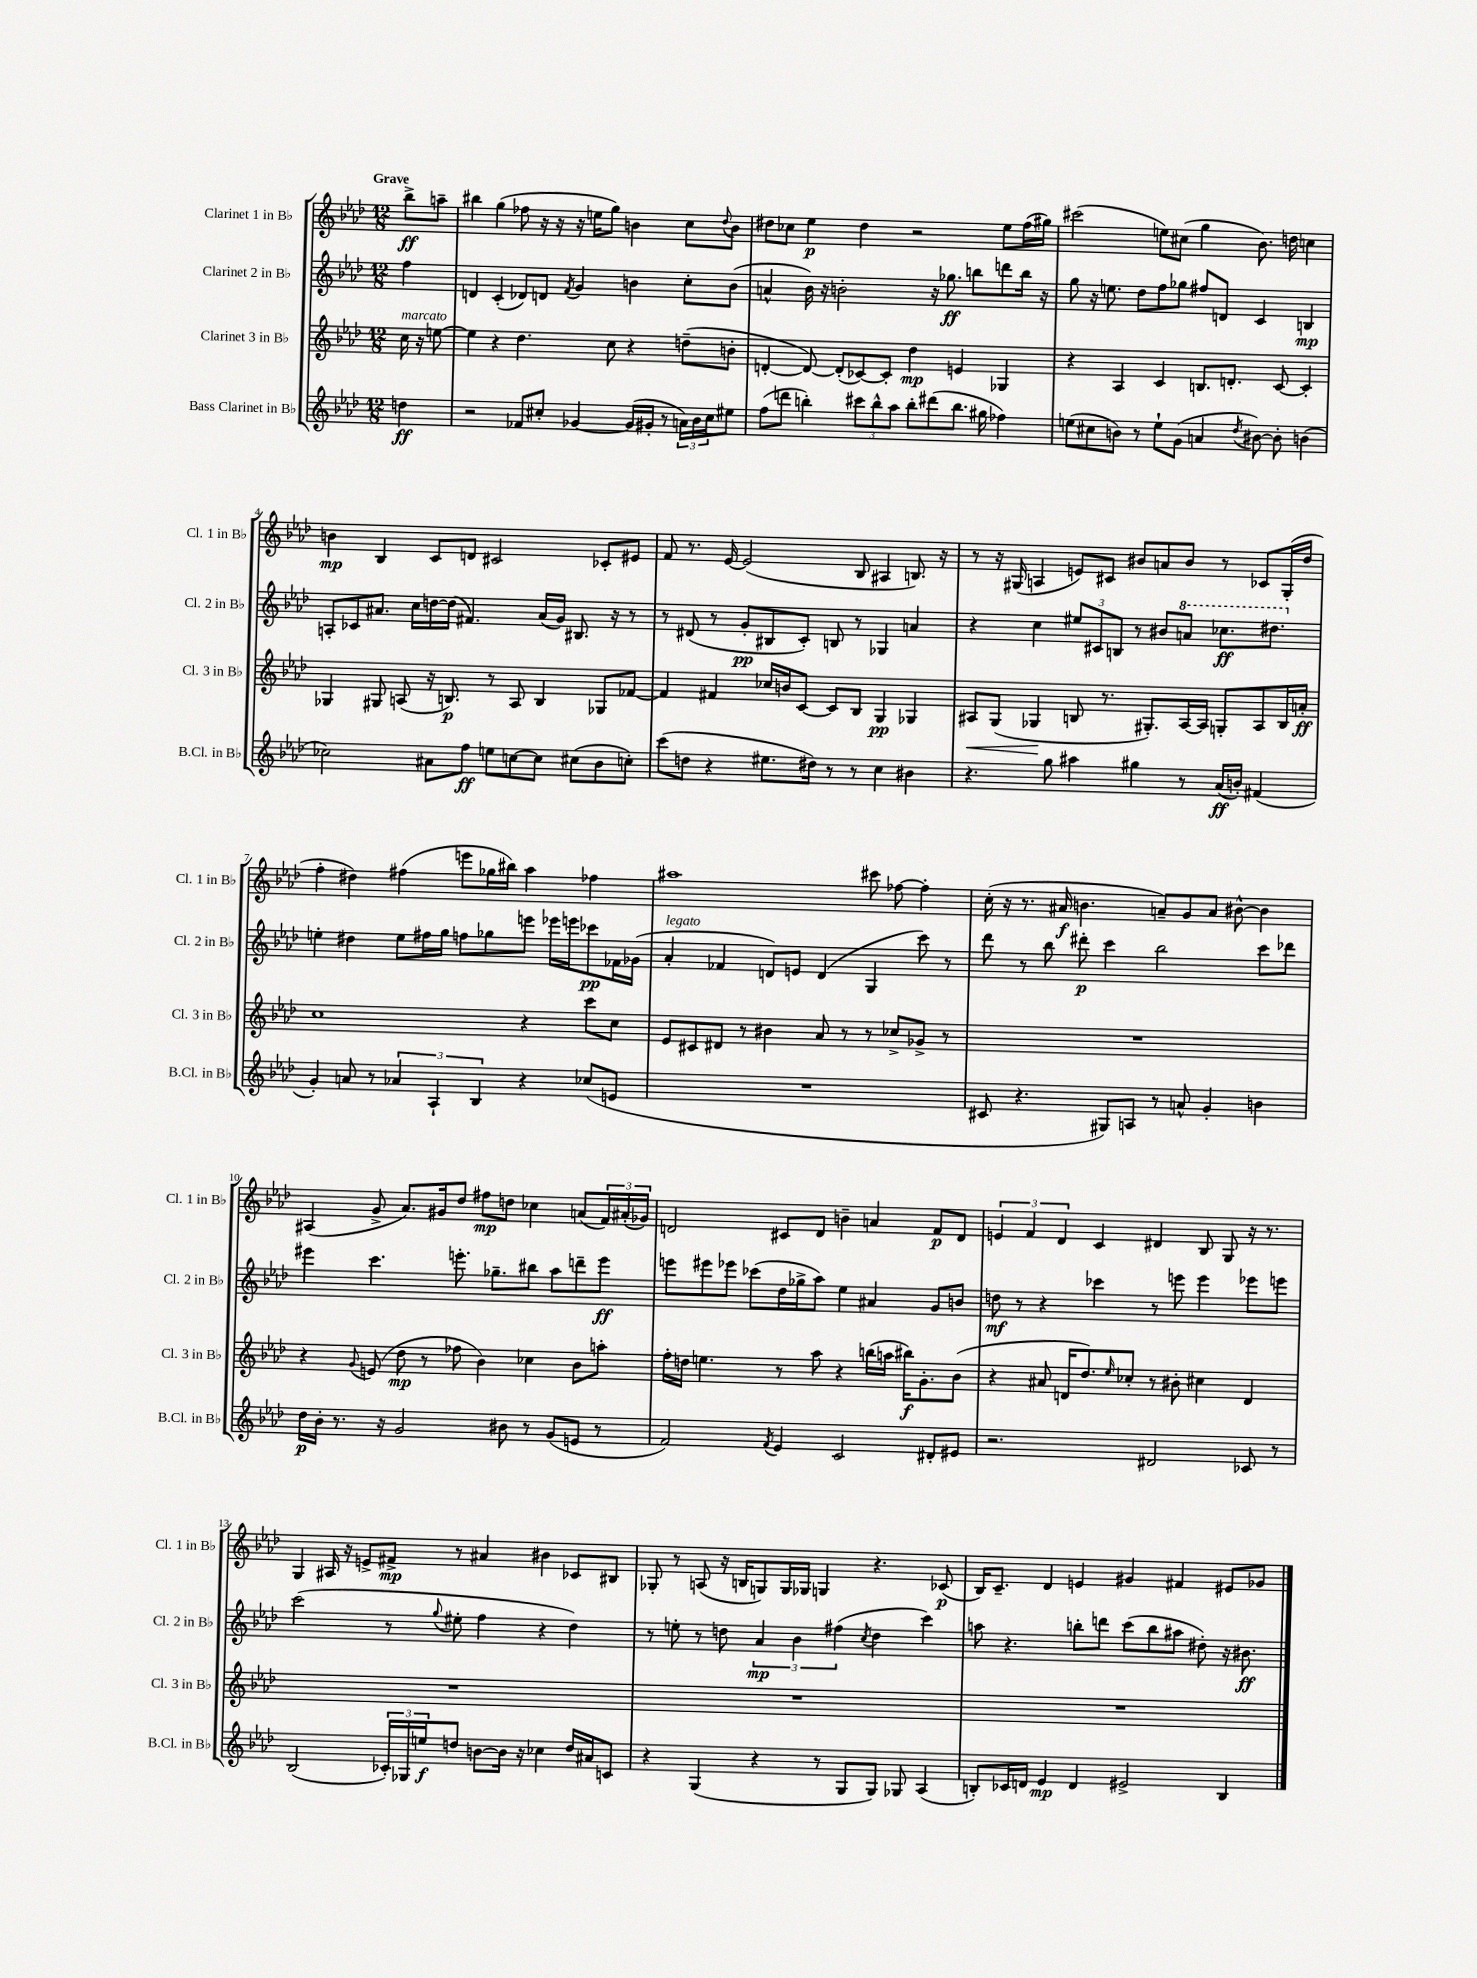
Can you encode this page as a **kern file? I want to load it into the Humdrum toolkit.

**kern	**kern	**kern	**kern
*staff4	*staff3	*staff2	*staff1
*clefG2	*clefG2	*clefG2	*clefG2
*k[b-e-a-d-]	*k[b-e-a-d-]	*k[b-e-a-d-]	*k[b-e-a-d-]
*M12/8	*M12/8	*M12/8	*M12/8
4dd	16cc	4ff	8bb-^
.	16r	.	.
.	[8ee	.	8aa~
=	=	=	=
2r	4ee]	4d	4bb#
.	4r	(4c'	(4gg
8f-	4.dd-	8d-)	8ff-
8cc#'	.	8d	16r
.	.	.	16r
.	.	8qf	.
[4g-	.	4g	16r
.	.	.	16ee
.	8cc	.	8gg)
(16g-]	4r	4b	4b
16g#'	.	.	.
8r	.	.	.
24a)	(8dd~	8cc'	8cc
24b-	.	.	.
24cc#	.	.	.
.	.	.	8qqdd-
8ee#	8b'	(8b	8b
=	=	=	=
(8ff	[4d'	4a^^	8dd#
8ddd	.	.	8cc-
4bb')	8d_)	16b-)	4ee-
.	.	16r	.
.	(8d']	2b'	.
12ccc#	[8c-)	.	4dd#
12bb^^	.	.	.
.	8c-']	.	.
12aa-	.	.	.
8bb'	4dd-	.	2r
(8ddd#	.	16r	.
.	.	8.gg-	.
8.bb	4e	.	.
.	.	8bb	.
16gg#	.	.	.
4ff-)	4G-	8ddd	8ee-
.	.	16bb	(16ff
.	.	16r	16gg#)
=	=	=	=
(8ee	4r	8gg	(2ccc#
8cc#	.	16r	.
.	.	8.ee	.
8b)	4A-	.	.
8r	.	8dd-	.
8ee`	4c	8ff	8ee)
(8g	.	8gg-	(8cc#
4a	8.B	8ff#	4gg
.	.	8d	.
.	8.d'	.	.
8qdd-	.	.	.
[8b#)	.	4c	8.b-)
8b#']	[8c	.	.
.	.	.	16dd
(4b	4c']	4B	4cc
=	=	=	=
2cc-)	4G-	8A'	4b
.	.	8c-	.
.	8G#	8.a#	4B-
.	(8A	.	.
.	.	16cc	.
8a#	16r	[16dd	8c
.	8.B)	(16dd]	.
8ff	.	4.f#)	8d
8ee	8r	.	2c#
[8cc	8A	.	.
8cc]	4B	(16a#	.
.	.	16g)	.
(8cc#	.	8.B#	.
8b-	8G-	.	8c-'
.	.	16r	.
8cc')	[8f-	8r	8e#
=	=	=	=
(8ccc	4f-]	8r	8f
8dd	.	(8d#	8.r
4r	4f#	8r	.
.	.	.	[16e-
.	.	8g'	(2e-]
8.ee#	16cc-	8B#	.
.	16b	.	.
.	[8c	8c')	.
16dd#)	.	.	.
8r	8c]	8B	.
8r	8B-	8r	8B-
4cc	4G	4G-	4A#
4b#	4G-	4a	8.B)
.	.	.	16r
=	=	=	=
4.r	8A#	4r	8r
.	(8G	.	16r
.	.	.	(16G#
.	4G-	4cc	4A
8gg	.	.	.
4aa#	8B	12ee#	8e)
.	.	12c#	.
.	8.r	.	8c#
.	.	12B	.
4gg#	.	8r	8b#
.	8.G#')	.	.
.	.	8b#	8a
8r	[16A#	8aa	8b#
.	16A#]	.	.
(16a-	8G'	8.ccc-	8r
16b')	.	.	.
(4f#	8A#	.	8c-
.	.	8.ddd#	.
.	16B	.	(16G#'
.	16a'	.	16dd-
=	=	=	=
4g')	1cc	4ee'	4ff'
8a	.	4dd#	4dd#)
8r	.	.	.
6a-	.	8ee	(4ff#
.	.	16ff#	.
6A-`	.	.	.
.	.	16gg	.
.	.	8ff	8eee
6B-	.	.	.
.	.	8gg-	16gg-
.	.	.	16bb#)
4r	4r	8eee	4aa-
.	.	16eee-	.
.	.	16eee	.
(8cc-	8ccc	8ccc-	4ff-
8e	8cc	16f-	.
.	.	(16g-	.
=	=	=	=
1.r	8e-	4a-'	1aa#
.	8c#	.	.
.	8d#	4f-	.
.	8r	.	.
.	4b#	8d)	.
.	.	8e	.
.	8a-	(4d	.
.	8r	.	.
.	8r	4G	8ccc#
.	8cc-^	.	[8ff-
.	8g-^	8ccc)	4ff-']
.	8r	8r	.
=	=	=	=
8c#	1.r	8ddd-	(16cc'
.	.	.	16r
4.r	.	8r	8.r
.	.	8bb-	.
.	.	.	16a#
.	.	8ddd#'	4.b
8G#)	.	4ccc	.
8A	.	.	.
8r	.	2bb-	8a~)
8a^^	.	.	8g
4g'	.	.	8a
.	.	.	[8b#^^
4b	.	8ccc	4b#]
.	.	8ddd-	.
=	=	=	=
16dd-	4r	4eee#	(4A#
16b-'	.	.	.
8.r	.	.	.
.	8qqg	.	.
.	(8e	4.ccc	8g^
16r	.	.	.
2g	8dd-	.	8.a-)
.	8r	.	.
.	.	.	16g#
.	8ff-	8.eee'	8dd-
.	4b-)	.	8ff#
.	.	8.gg-~	.
8b#	.	.	8dd
8r	4cc-	8bb#	4cc-
(8g	.	8aa-	.
8e	8b-	8ddd~	(8a
8r	8aa'	8eee	24f)
.	.	.	(24a#'
.	.	.	24g-)
=	=	=	=
2f)	16ff'	8eee	2d
.	16dd	.	.
.	4.ee	8eee#	.
.	.	8eee-	.
.	.	(8ccc-	.
8qf	.	.	.
4e-	8r	16dd-	8c#
.	.	16gg-^	.
.	8aa-	8aa-)	8d
2c	4r	4ee-	4b~
.	(16bb	4a#	4a
.	16aa	.	.
.	16bb#)	.	.
.	8.g'	.	.
8d#'	.	8g	8f
8e#	(8b-	8b	8d
=	=	=	=
2.r	4r	8dd	6e
.	.	8r	.
.	.	.	6f
.	8a#	4r	.
.	.	.	6d-
.	16d	.	.
.	8.dd-)	.	.
.	.	4ccc-	4c
.	16qqee-	.	.
.	8cc-'	.	.
2d#	8r	8r	4d#
.	8b#'	8eee	.
.	4cc#	4eee	8B-
.	.	.	8G
8c-	4d	8eee-	16r
.	.	.	8.r
8r	.	8eee	.
=	=	=	=
(2B-	1.r	(2ccc	4G
.	.	.	16A#
.	.	.	16r
.	.	.	8e^
24c-')	.	8r	8f#^
24G-	.	.	.
24ee	.	.	.
.	.	8qqgg	.
8dd	.	8ee#'	8r
[8b	.	4ff	4a#
16b]	.	.	.
16r	.	.	.
4cc-	.	4r	4b#
16dd	.	4dd-)	8c-
16a#	.	.	.
8c	.	.	8B#
=	=	=	=
4r	1.r	8r	8G-'
.	.	8ee'	8r
(4G	.	8r	(8A
.	.	8dd	16r
.	.	.	16B
4r	.	6a-	8G)
.	.	.	16G
.	.	6b-	.
.	.	.	16G-
8r	.	.	4G
.	.	(6ff#	.
8G	.	.	.
.	.	8qcc	.
8G)	.	4dd	4.r
8G-	.	.	.
(4A-	.	4ccc)	.
.	.	.	(8c-
=	=	=	=
8B')	1.r	8aa	16B-)
.	.	.	8.c~
16c-	.	4.r	.
16d	.	.	.
4e-	.	.	4d-
4d	.	8bb'	4e
.	.	8ddd	.
2e#^	.	(8ccc	4g#
.	.	8bb	.
.	.	8aa#	4f#
.	.	8dd#')	.
4B	.	16r	8e#
.	.	8.b#	.
.	.	.	8g-
==	==	==	==
*-	*-	*-	*-
